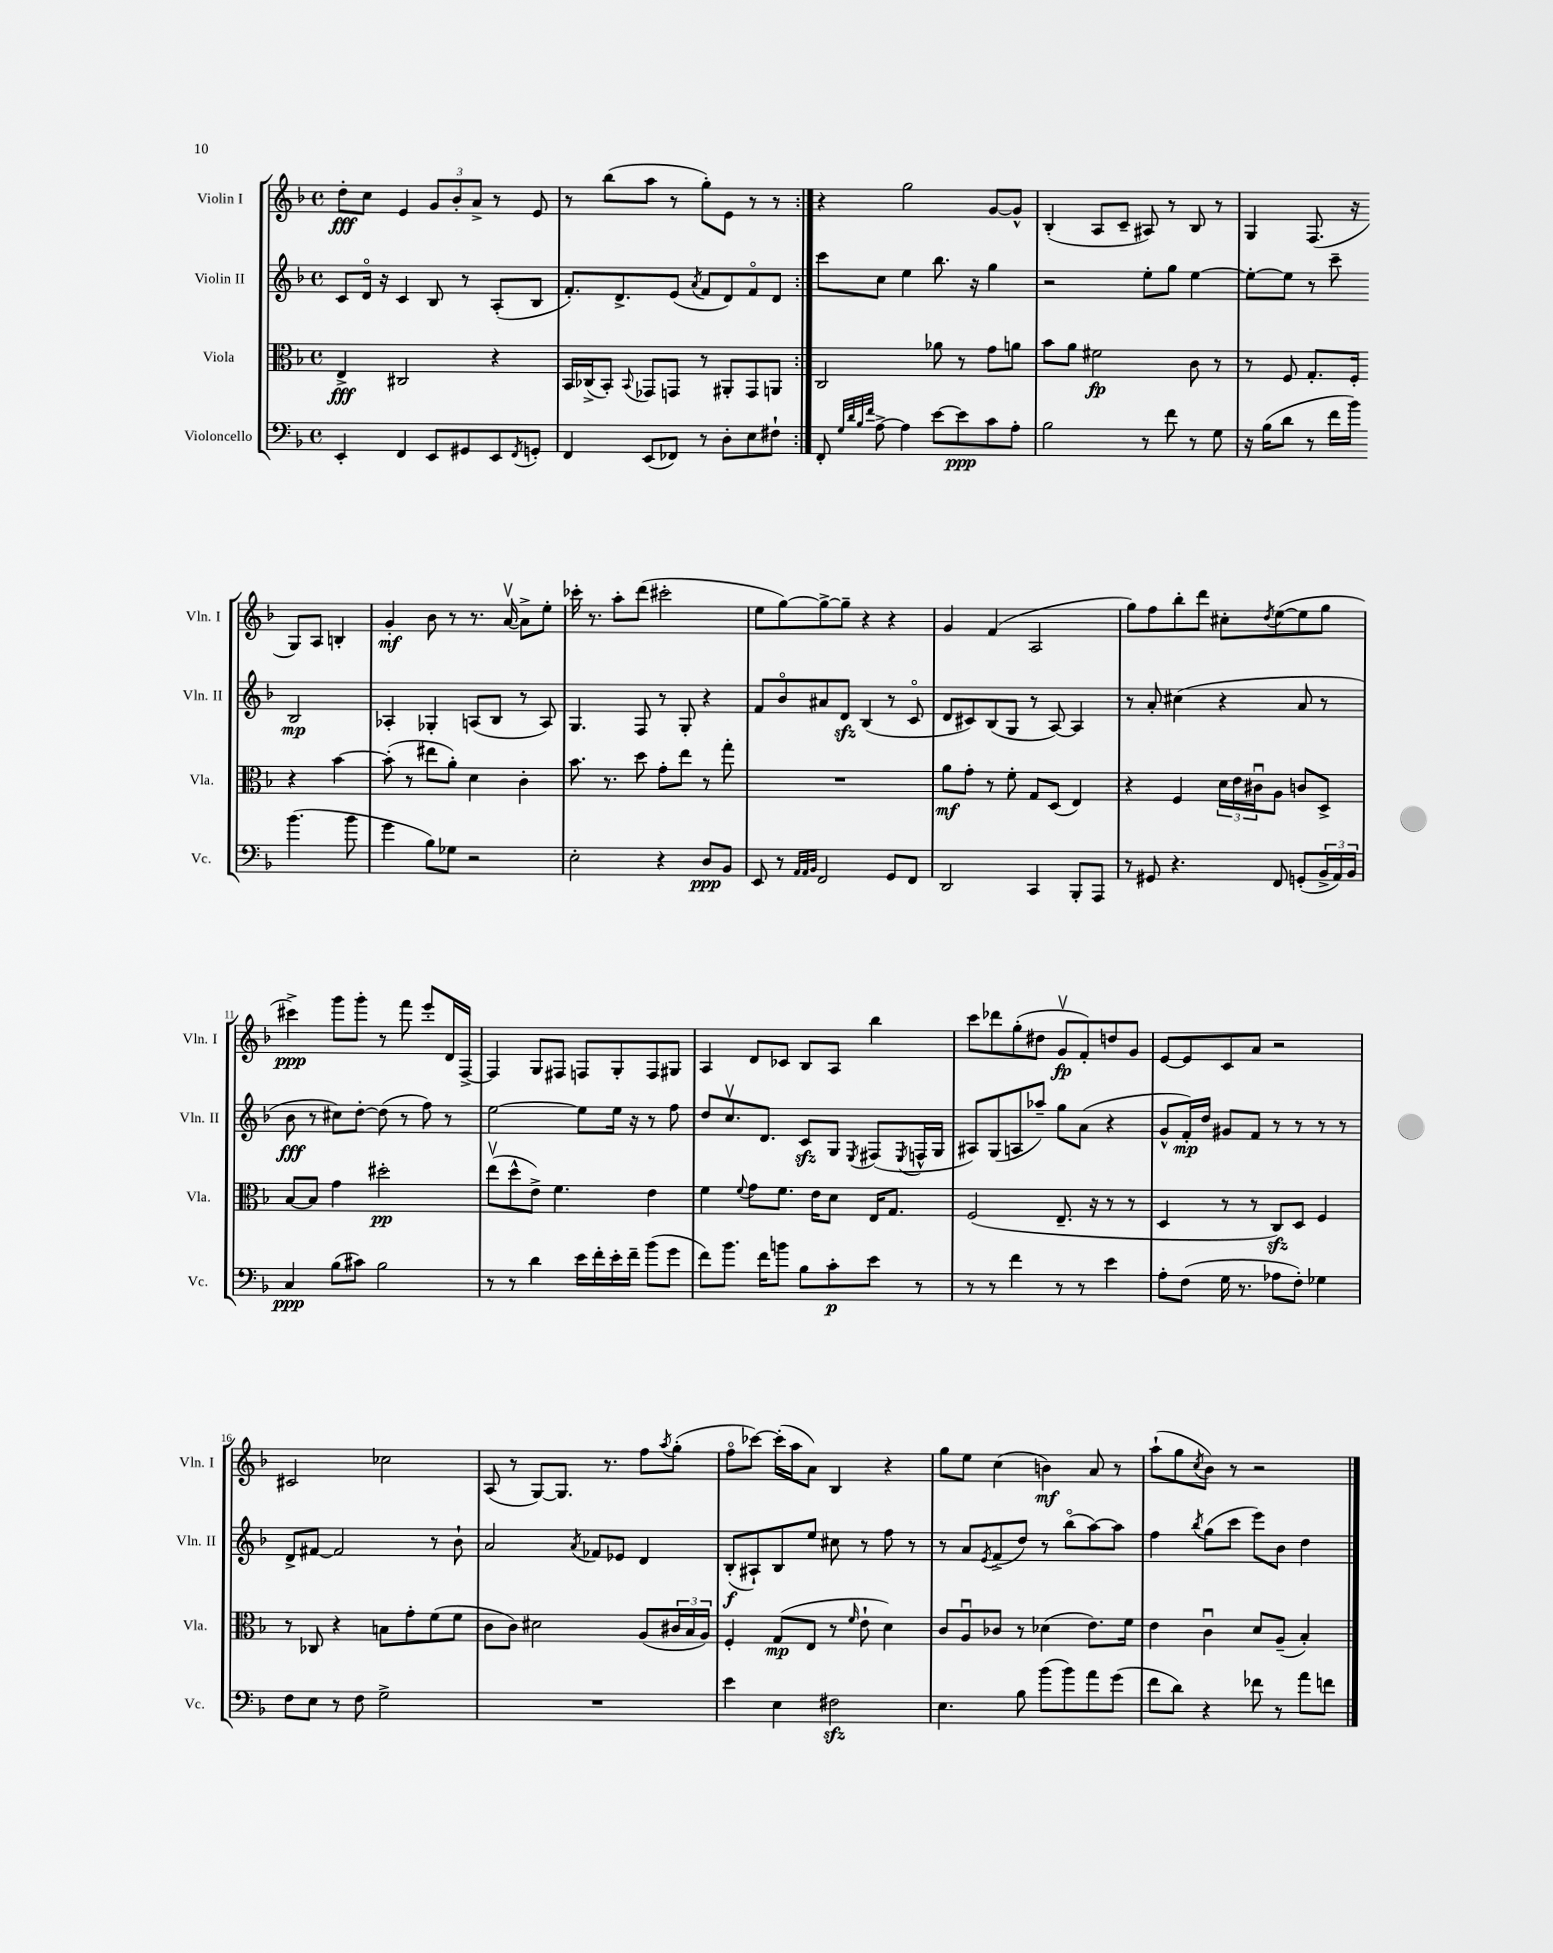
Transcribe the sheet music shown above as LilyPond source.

<<
\new StaffGroup <<
\new Staff = "s0" \with { instrumentName = "Violin I" shortInstrumentName = "Vln. I" } {
    \clef treble \key f \major \defaultTimeSignature \time 4/4
    \repeat volta 2 { d''8-.\fff c''8 e'4 \tuplet 3/2 { g'8 bes'8-. a'8-> } r8 e'8 |
    r8 bes''8( a''8 r8 g''8-.) e'8 r8 r8 | }
    r4 g''2 g'8~ g'8-^ |
    bes4-.( a8 c'8-- ais8) r8 bes8 r8 |
    g4 f8.( r16 g8) a8 b4-. |
    g'4-.\mf bes'8 r8 r8. a'16~\upbow a'8-> e''8-. |
    ces'''16-. r8. a''8-. d'''8( cis'''2-. |
    e''8 g''8~) g''8~-> g''8-- r4 r4 |
    g'4 f'4( a2 |
    g''8) f''8 bes''8-. d'''8 cis''8-. \acciaccatura { d''8 } e''8~( e''8 g''8 |
    cis'''4->\ppp) g'''8 g'''8-. r8 f'''8 e'''8-. d'16 f16~-> |
    f4 g8 fis8 f8 g8-. f8 gis8 |
    a4 d'8 ces'8 bes8 a8 bes''4 |
    c'''8 des'''8 g''8-.( dis''8 g'8\upbow\fp f'8-.) d''8 g'8 |
    e'8~ e'8 c'8 a'8 r2 |
    cis'2 ces''2 |
    a8( r8 g8~) g8. r8. f''8 \acciaccatura { a''8 } g''8-.( |
    f''8\flageolet ces'''8~) ces'''16-.( a''16 a'8) bes4 r4 |
    g''8 e''8 c''4( b'4\mf) a'8 r8 |
    a''8-!( g''8 \acciaccatura { c''8 } bes'8) r8 r2 \bar "|." |
}
\new Staff = "s1" \with { instrumentName = "Violin II" shortInstrumentName = "Vln. II" } {
    \clef treble \key f \major \defaultTimeSignature \time 4/4
    \repeat volta 2 { c'8 d'16\flageolet r16 c'4 bes8 r8 a8-.( bes8 |
    f'8.-.) d'8.-> e'8( \acciaccatura { a'8 } f'8 d'8) f'8\flageolet d'8 | }
    c'''8 c''8 e''4 bes''8. r16 g''4 |
    r2 e''8-. g''8 e''4~ |
    e''8~-. e''8 r8 c'''8-- bes2\mp |
    aes4-. ges4-. a8( bes8 r8 a8) |
    g4. f8 r8 g8-. r4 |
    f'8 bes'8\flageolet ais'8 d'8\sfz bes4( r8 c'8\flageolet |
    d'8 cis'8) bes8( g8 r8 a8~) a4 |
    r8 a'8-. cis''4( r4 a'8 r8 |
    bes'8\fff r8 cis''8) d''8~-. d''8( r8 f''8) r8 |
    e''2~ e''8 e''16 r16 r8 f''8 |
    d''8 c''8.\upbow d'8. c'8\sfz g8 \acciaccatura { e8 } fis8( \acciaccatura { e8 } f16-^ g16 |
    ais8) g8( a8 aes''8--) g''8 a'8( r4 |
    g'8-^ f'16-.\mp) d''16 gis'8 f'8 r8 r8 r8 r8 |
    d'8-> fis'8~ fis'2 r8 bes'8-! |
    a'2 \acciaccatura { a'8 } fes'8 ees'8 d'4 |
    bes8-.\f( ais8-!) bes8 e''8 cis''8 r8 f''8 r8 |
    r8 a'8 \acciaccatura { e'8 } f'8->( d''8) r8 bes''8\flageolet( a''8~) a''8 |
    f''4 \acciaccatura { bes''8 } g''8( c'''8 e'''8) bes'8 d''4 \bar "|." |
}
\new Staff = "s2" \with { instrumentName = "Viola" shortInstrumentName = "Vla." } {
    \clef alto \key f \major \defaultTimeSignature \time 4/4
    \repeat volta 2 { e4->\fff cis2 r4 |
    bes,16 ces16->( bes,8-.) \appoggiatura { bes,8 } ges,8 g,8 r8 ais,8-. g,8 a,8 | }
    c2 aes'8 r8 g'8 a'8 |
    bes'8 a'8 fis'2\fp c'8 r8 |
    r8 f8 g8.-. f16-. r4 bes'4~ |
    bes'8-.( r8 eis''8 a'8-.) d'4 c'4-. |
    bes'8. r8. d''8 g'8-. e''8 r8 g''8-. |
    R1 |
    a'8\mf g'8-. r8 f'8-. g8 d8( e4) |
    r4 f4 \tuplet 3/2 { d'16 e'16 cis'16\downbow } a8 c'8 d8-> |
    bes8~ bes8 g'4 dis''2-.\pp |
    e''8\upbow( d''8-^ e'8->) f'4. e'4 |
    f'4 \appoggiatura { f'8 } g'8 f'8. e'16 d'8 e16 g8. |
    f2( e8.-- r16 r8 r8 |
    d4 r8 r8 c8\sfz) d8 f4 |
    r8 ces8 r4 b8 g'8-. f'8( f'8 |
    c'8 c'8) dis'2 a8( \tuplet 3/2 { cis'16 bes16 a16) } |
    f4-. g8\mp( e8 r8 \grace { f'16 } e'8-! d'4) |
    c'8 a8\downbow ces'8 r8 des'4( e'8.) f'16 |
    e'4 c'4\downbow d'8 a8--( bes4-.) \bar "|." |
}
\new Staff = "s3" \with { instrumentName = "Violoncello" shortInstrumentName = "Vc." } {
    \clef bass \key f \major \defaultTimeSignature \time 4/4
    \repeat volta 2 { e,4-. f,4 e,8 gis,8 e,8 \acciaccatura { f,8 } g,8-. |
    f,4 e,8( fes,8) r8 d8-. e8 fis8-! | }
    f,8-. \grace { g32 d'32 bes32 f'32 } a8~-> a4 e'8~ e'8\ppp c'8 a8-. |
    bes2 r8 f'8 r8 g8 |
    r16 bes16( d'8 r8 f'16 bes'16) bes'4.( bes'8 |
    g'4 bes8) ges8 r2 |
    e2-. r4 d8\ppp bes,8 |
    e,8 r8 \grace { a,32 a,32 bes,32 } f,2 g,8 f,8 |
    d,2 c,4 bes,,8-. a,,8 |
    r8 gis,8 r4. f,8 g,8-.( \tuplet 3/2 { bes,16-> a,16) bes,16 } |
    c4\ppp bes8( cis'8) bes2 |
    r8 r8 d'4 e'16 f'16-. e'16-. f'16-- bes'8( g'8 |
    f'8) bes'8. f'16 b'8 bes8 c'8-.\p e'8 r8 |
    r8 r8 f'4 r8 r8 e'4 |
    a8-. f8( g16 r8. aes8 f8-.) ges4 |
    f8 e8 r8 f8 g2-> |
    R1 |
    e'4 e4 fis2\sfz |
    e4. bes8 bes'8( bes'8) a'8 g'8( |
    f'8 d'8) r4 fes'8 r8 a'8 f'8 \bar "|." |
}
>>
>>
